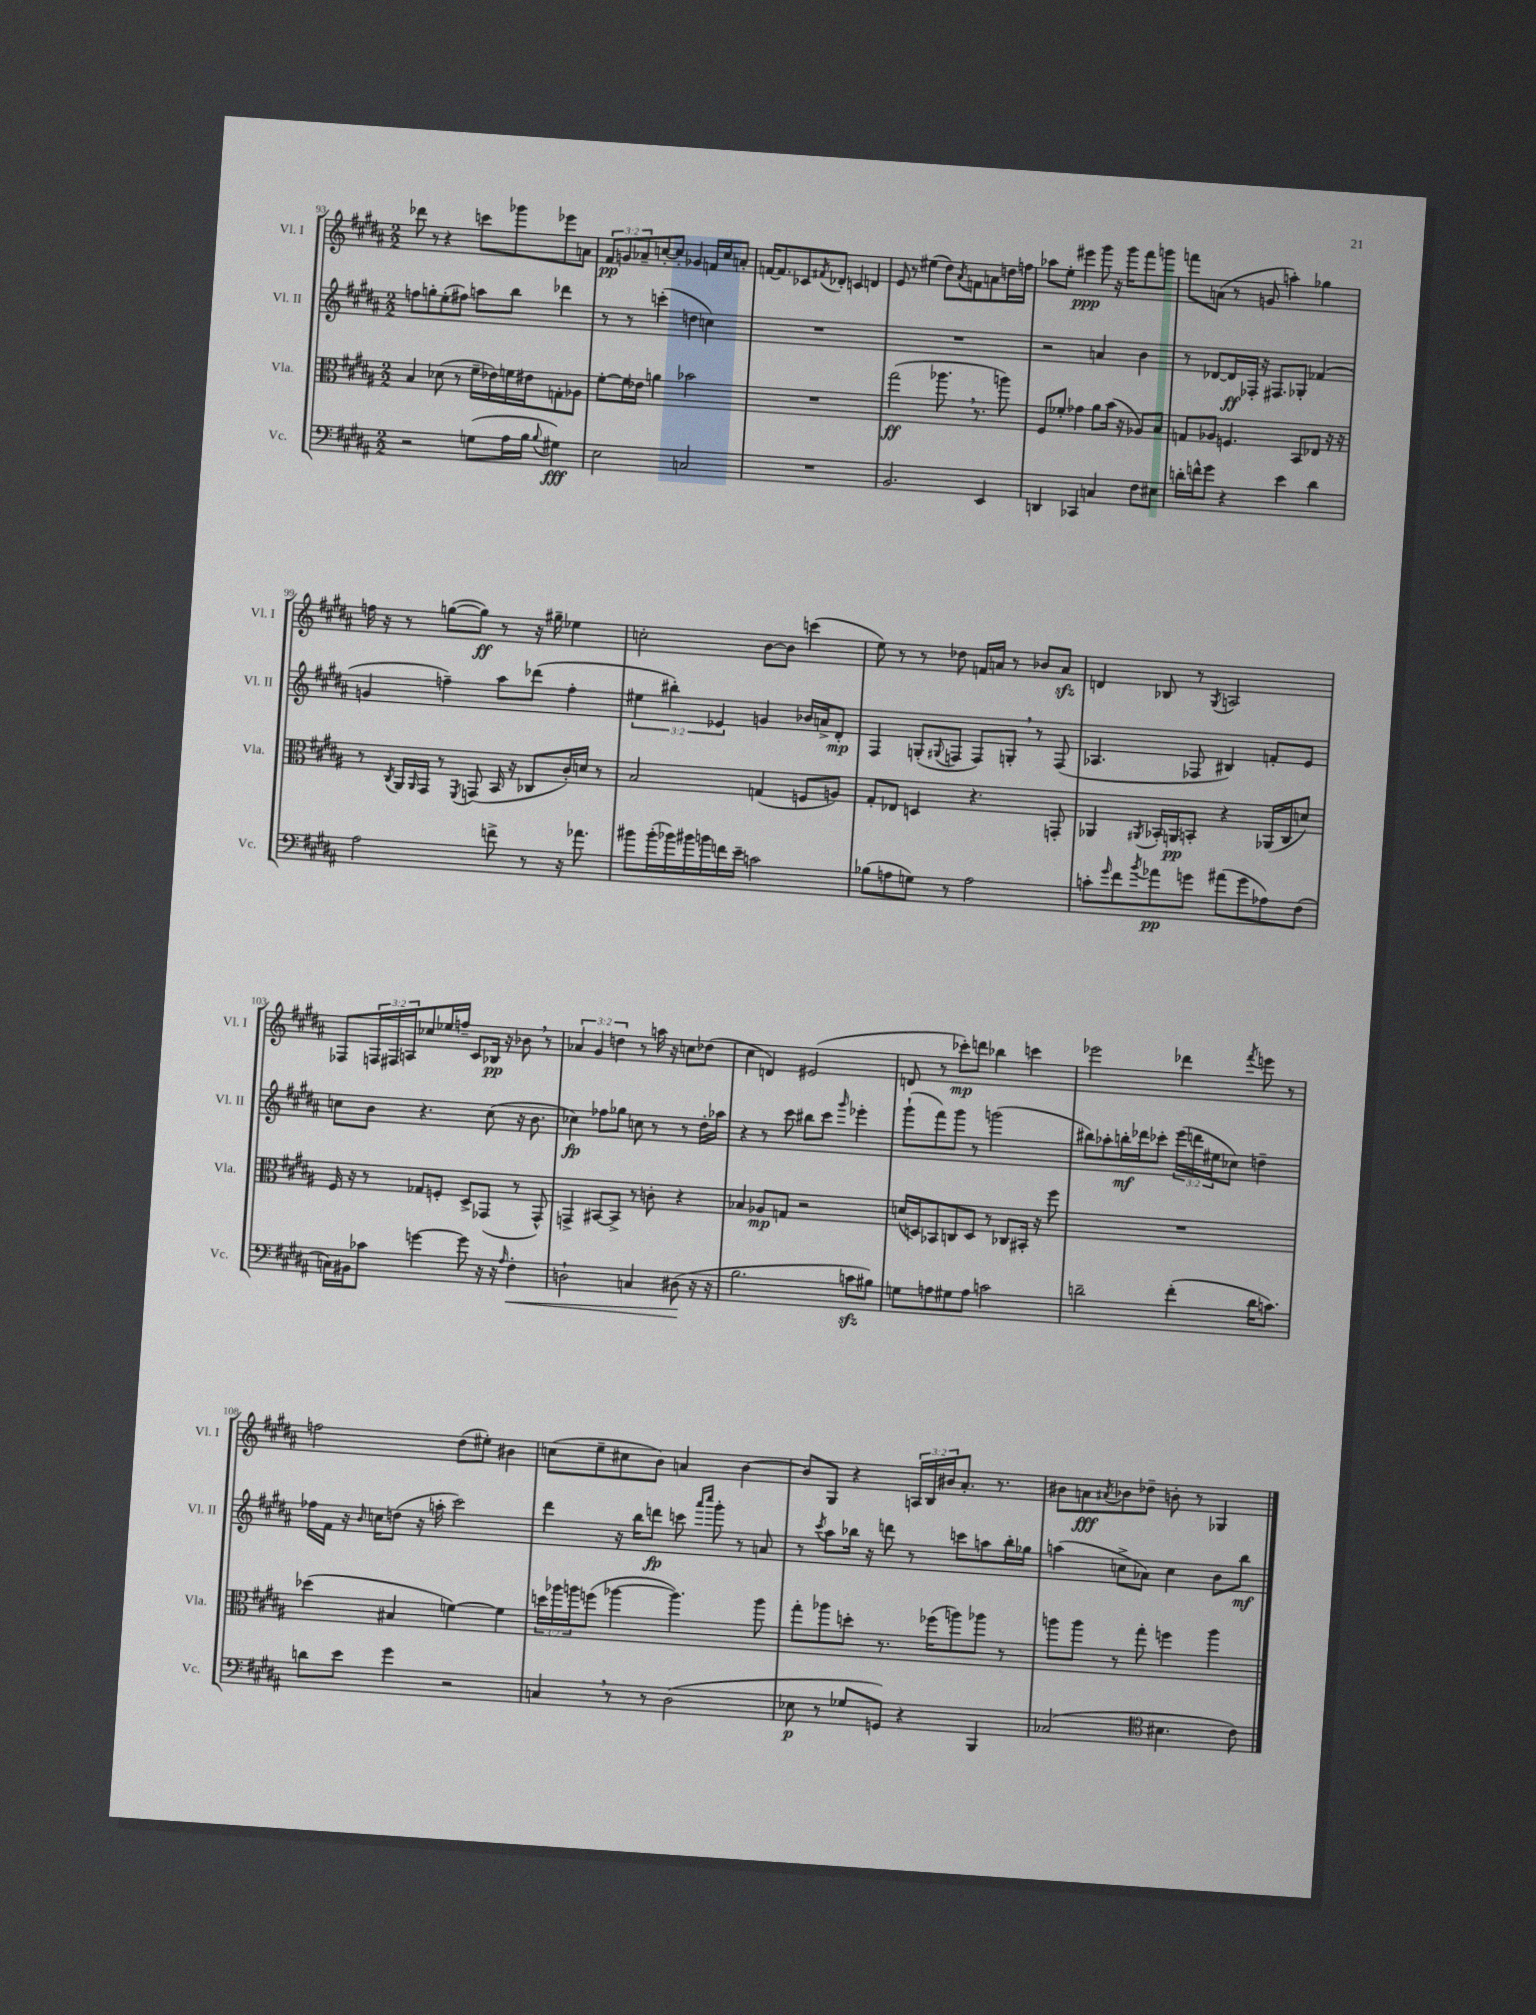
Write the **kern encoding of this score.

**kern	**dynam	**kern	**dynam	**kern	**dynam	**kern	**dynam
*part4	*part4	*part3	*part3	*part2	*part2	*part1	*part1
*staff4	*staff4	*staff3	*staff3	*staff2	*staff2	*staff1	*staff1
*I"Vc.	*	*I"Vla.	*	*I"Vl. II	*	*I"Vl. I	*
*I'Vc.	*	*I'Vla.	*	*I'Vl. II	*	*I'Vl. I	*
*clefF4	*	*clefC3	*	*clefG2	*	*clefG2	*
*k[f#c#g#d#a#]	*	*k[f#c#g#d#a#]	*	*k[f#c#g#d#a#]	*	*k[f#c#g#d#a#]	*
*M2/2	*	*M2/2	*	*M2/2	*	*M2/2	*
=93	=93	=93	=93	=93	=93	=93	=93
2r	.	4B/	.	8ffn\L	.	8ddd-X\	.
.	.	.	.	8ggn'\	.	8r	.
.	.	(8d-X\	.	(8ee'\	.	4r	.
.	.	8r	.	8ff#X\J)	.	.	.
(8Gn\L	.	16f#~\LL	.	8aan\L	.	8cccn\L	.
.	.	16e-X\)	.	.	.	.	.
16A#\L	.	16fn\	.	8bb\J	.	8ggg-X\	.
16B\JJ	.	16e#X\J	.	.	.	.	.
8qqB/	.	.	.	.	.	.	.
4G#X\)	fff	8Gn'\	.	4ddd-X\	.	8eee-X\	.
.	.	8A-X\J	.	.	.	8an\J	.
=94	=94	=94	=94	=94	=94	=94	=94
2E\	.	[8f#'\L	.	8r	.	12f#/L	pp
.	.	.	.	.	.	12gn/	.
.	.	16f#\L]	.	8r	.	.	.
.	.	.	.	.	.	12a-X~/	.
.	.	16e-X\JJ	.	.	.	.	.
.	.	4an\	.	(4cccn'\	.	[8ccn'/	.
.	.	.	.	.	.	8cc'/J]	.
2Cn/	.	2b-X\	.	4ddn\	.	4g-X/	.
.	.	.	.	4ccn\)	.	16fn/LL	.
.	.	.	.	.	.	16cc/J	.
.	.	.	.	.	.	8an'/J	.
=95	=95	=95	=95	=95	=95	=95	=95
1r	.	1r	.	1r	.	[16fn/KL	.
.	.	.	.	.	.	8.f/]	.
.	.	.	.	.	.	8c-X/	.
.	.	.	.	.	.	8qf#X/	.
.	.	.	.	.	.	8d-X'/J	.
.	.	.	.	.	.	4cn/	.
.	.	.	.	.	.	4dn/	.
=96	=96	=96	=96	=96	=96	=96	=96
2.BB/	.	(2gg#\	ff	1r	.	8e/	.
.	.	.	.	.	.	8r	.
.	.	.	.	.	.	(4ee#X\	.
.	.	8.aa-X,\	.	.	.	8dd#\L)	.
.	.	.	.	.	.	8qa#/	.
.	.	.	.	.	.	8fn\	.
.	.	8.r	.	.	.	.	.
4EE/	.	.	.	.	.	8an\	.
.	.	8aan\)	.	.	.	16ddn\L	.
.	.	.	.	.	.	16ffn\JJ	.
=97	=97	=97	=97	=97	=97	=97	=97
4DDn/	.	8F#/L	.	2r	.	8aa-X\L	.
.	.	8f-X'/J	.	.	.	8ee'\J	.
4CC-X/	.	4g-X\	.	.	.	4eee#X\	ppp
4Cn/	.	8a#\L	.	4an/	.	8ggg#\	.
.	.	(16b\Jk	.	.	.	16r	.
.	.	16r	.	.	.	16ggg#\KL	.
8F#\L	.	8A-X/L)	.	4b\	.	8fff#\	.
8E#X\J	.	8B/J	.	.	.	8gggn\J	.
=98	=98	=98	=98	=98	=98	=98	=98
16dn'\LL	.	8Gn/L	.	8r	.	8fffn\L	.
16fn^^\J	.	.	.	.	.	.	.
8g#\J	.	8A-X/J	.	[8d-X/L	.	(8an\J	.
4r	.	4.Fn/	.	16d-/L]	ff	8r	.
.	.	.	.	16F-X'/JJ	.	.	.
.	.	.	.	16r	.	8gn/	.
.	.	.	.	8.F#X/L	.	.	.
4e\	.	.	.	.	.	4aan'\)	.
.	.	8BB/L	.	8G-X'/J	.	.	.
4d\	.	8E-X/J	.	(4f-X/	.	4gg-X\	.
.	.	16r	.	.	.	.	.
.	.	16r	.	.	.	.	.
!!LO:LB:g=z
=99	=99	=99	=99	=99	=99	=99	=99
2A#\	.	8r	.	4gn/	.	16ffn\	.
.	.	.	.	.	.	16r	.
.	.	8qC#/	.	.	.	.	.
.	.	16AA#/LL	.	.	.	8r	.
.	.	16qqAA#/	.	.	.	.	.
.	.	16GG#/JJ	.	.	.	.	.
.	.	8r	.	4ffn~\)	.	([8ggn\L	.
.	.	8qFF#/	.	.	.	.	.
.	.	(8GGn/	.	.	.	8gg\J])	ff
8fn^\	.	16BB/	.	8aa#\L	.	8r	.
.	.	16r	.	.	.	.	.
8r	.	8C-X/L	.	(8ddd-X\J	.	16r	.
.	.	.	.	.	.	16gg#X~\	.
16r	.	16c#'/L)	.	4ff'\	.	4ee-X\	.
8.a-X\	.	16dn/JJ	.	.	.	.	.
.	.	8r	.	.	.	.	.
=100	=100	=100	=100	=100	=100	=100	=100
8b#X\L	.	2B/	.	6ee#X\	.	2ccn'\	.
(16b#'\L	.	.	.	.	.	.	.
.	.	.	.	6bb#X'\)	.	.	.
16b-X\)	.	.	.	.	.	.	.
16b#X\	.	.	.	.	.	.	.
16bn\	.	.	.	.	.	.	.
.	.	.	.	6e-X/	.	.	.
16fn\	.	.	.	.	.	.	.
16e~\JJ	.	.	.	.	.	.	.
2cn\	.	(4Gn/	.	4gn/	.	[8b\L	.
.	.	.	.	.	.	8b\J]	.
.	.	8Fn/L	.	16b-X/LL	.	(4cccn\	.
.	.	.	.	16an^/J	.	.	.
.	.	8An/J)	.	8d#'/J	mp	.	.
=101	=101	=101	=101	=101	=101	=101	=101
(8B-X\L	.	8G#'/L	.	4F#/	.	8ee\)	.
8An\	.	8E-X/J	.	.	.	8r	.
8Gn\J)	.	4Dn/	.	(8Gn'/L	.	8r	.
.	.	.	.	8qqG#X/	.	.	.
8r	.	.	.	8Fn/J	.	8dd-X\	.
2A\	.	4.r	.	8F/L)	.	16fn/LL	.
.	.	.	.	.	.	16an/JJ	.
.	.	.	.	8Gn',/J	.	8r	.
.	.	.	.	8r	.	8b-X/L	.
.	.	8GGn'/	.	(8F/	.	8azz/J	.
=102	=102	=102	=102	=102	=102	=102	=102
8cn'\L	.	4AA-X/	.	4.A-X/	.	4dn/	.
16qqg#/	.	.	.	.	.	.	.
8f#\	.	.	.	.	.	.	.
8qb/	.	8qAA#X/	.	.	.	.	.
8a-X\	pp	16BB-X'/LL	.	.	.	8B-X/	.
.	.	16AAn/J	pp	.	.	.	.
8gn\J	.	8BBn'/J	.	8F-X/	.	8r	.
.	.	.	.	.	.	8qG#/	.
(8a#X\L	.	4r	.	4B#X/)	.	2An/	.
8g\	.	.	.	.	.	.	.
8A-X\)	.	(16AA-X/LL	.	8fn'/L	.	.	.
.	.	16C#/J	.	.	.	.	.
(8F#\J	.	8dn/J)	.	8e/J	.	.	.
!!LO:LB:g=z
=103	=103	=103	=103	=103	=103	=103	=103
16Cn\LL)	.	16F#/	.	8ccn\L	.	8F-X/L	.
16BB#X\J	.	16r	.	.	.	.	.
8c-X\J	.	8r	.	8b\J	.	24Fn/L	.
.	.	.	.	.	.	24F#X/	.
.	.	.	.	.	.	24An/J	.
[4gn\	.	8G-X/L	.	4.r	.	8cc-X/	.
.	.	8Fn'/J	.	.	.	16ee-X/L	.
.	.	.	.	.	.	16ffn~/JJ	.
8g\]	.	8D#^/L	.	.	.	8c#/L	.
16r	.	(8GG-X/J	.	(8cc\	.	16B-X/Jk	pp
16r	.	.	.	.	.	16r	.
16qqA#/	.	.	.	.	.	.	.
!	!LO:HP:b	!	!	!	!	!	!
4F#'\	<	8r	.	16r	.	8b-X,\	.
.	.	.	.	8.b\	.	.	.
.	.	8GG-^^/)	.	.	.	8r	.
=104	=104	=104	=104	=104	=104	=104	=104
2Dn`\	.	4GGn^/	.	4cc-X\)	fp	6a-X/	.
.	.	.	.	.	.	6g#/	.
.	.	[8BB#X/L	.	8ff-X\L	.	.	.
.	.	.	.	.	.	6ddn\	.
.	.	8BB#^/J]	.	8gg-X\J	.	.	.
4Cn/	.	8r	.	8ccn\	.	8r	.
.	.	8cn'\	.	8r	.	16aan\	.
.	.	.	.	.	.	16r	.
(8D#X\	.	4r	.	8r	.	8ccn\L	.
16r	[	.	.	16dd#'\LL	.	(8dd-X\J	.
16r	.	.	.	16aa-X\JJ	.	.	.
=105	=105	=105	=105	=105	=105	=105	=105
2.B\	.	4B-X/	.	4r	.	4cc#\	.
.	.	8A-X/L	mp	8r	.	4dn/)	.
.	.	8Gn/J	.	8ccc#\	.	.	.
.	.	2r	.	8bb#X\L	.	(2e#X/	.
.	.	.	.	8ccc#\J	.	.	.
.	.	.	.	16qqggg#/	.	.	.
8cnzz\L	.	.	.	4eee-X'\	.	.	.
8B#X\J)	.	.	.	.	.	.	.
=106	=106	=106	=106	=106	=106	=106	=106
8Gn\L	.	(16dn/LL	.	(8ggg#`\L	.	8dn/	.
.	.	16Dn/J)	.	.	.	.	.
8An\	.	8BB-X/	.	8fff#\)	.	8r	.
8G#X\	.	8Cn/	.	8ggg#\J	.	8ccc-X'\L)	mp
8A\J	.	8D/J	.	8r	.	8dddn\J	.
2cn\	.	8r	.	(2gggn\	.	4bb-X\	.
.	.	8C-X/L	.	.	.	.	.
.	.	16BB#X'/Jk	.	.	.	4cccn\	.
.	.	16r	.	.	.	.	.
.	.	8ff#\	.	.	.	.	.
=107	=107	=107	=107	=107	=107	=107	=107
2dn~\	.	1r	.	8bb#X\L)	.	2eee-X\	.
.	.	.	.	8aa-X'\	.	.	.
.	.	.	.	16bbn'\L	mf	.	.
.	.	.	.	16ddd-X\J	.	.	.
.	.	.	.	8ccc-X'\J	.	.	.
(4f#'\	.	.	.	(24eee\LL	.	4ddd-X\	.
.	.	.	.	24dddn\	.	.	.
.	.	.	.	24ee#X\J	.	.	.
.	.	.	.	8cc-X\J)	.	.	.
.	.	.	.	.	.	8qfff#/	.
16d\KL	.	.	.	4ddn~\	.	8eeen\	.
8.cn\J)	.	.	.	.	.	.	.
.	.	.	.	.	.	8r	.
!!LO:LB:g=z
=108	=108	=108	=108	=108	=108	=108	=108
8dn\L	.	(4dd-X\	.	16ff-X\LL	.	2ffn\	.
.	.	.	.	16f#\JJ	.	.	.
8e\J	.	.	.	16r	.	.	.
.	.	.	.	16qqb/	.	.	.
.	.	.	.	16ccn\KL	.	.	.
4g#\	.	4B#X/	.	(8ddn\J	.	.	.
.	.	.	.	16r	.	.	.
.	.	.	.	16aan'\	.	.	.
2r	.	[4fn\)	.	2ccc#\)	.	(8dd#\L	.
.	.	.	.	.	.	8ee#X'\J)	.
.	.	4f\]	.	.	.	4b#X\	.
=109	=109	=109	=109	=109	=109	=109	=109
4Cn,/	.	24ddn\LL	.	4ddd#\	.	(8ccn\L	.
.	.	24aa-X\	.	.	.	.	.
.	.	24aan\J	.	.	.	.	.
.	.	(8ffn\J	.	.	.	8ee~\	.
8r	.	[4aa-X\	.	16r	.	8cc#X\	.
.	.	.	.	16bb\KL	.	.	.
8r	.	.	.	8dddn\J	fp	8b\J)	.
(2D#\	.	4.aa-\])	.	8cccn\	.	4an/	.
.	.	.	.	16qqaaa#/LL	.	.	.
.	.	.	.	16qqcccc#/JJ	.	.	.
.	.	.	.	8ggg#'\	.	.	.
.	.	.	.	8r	.	[4b\	.
.	.	8aa-\	.	8an/	.	.	.
=110	=110	=110	=110	=110	=110	=110	=110
8E-X\	p	8gg#'\L	.	8r	.	8b/L]	.
.	.	.	.	8qccc#/	.	.	.
8r	.	8aa-X\	.	8aa#\L	.	8G#/J	.
8G-X/L	.	8ddn'\J	.	16bb-X\Jk	.	4r	.
.	.	.	.	16r	.	.	.
8GGn/J)	.	8.r	.	8dddn\	.	.	.
4r	.	.	.	8r	.	24An/LL	.
.	.	.	.	.	.	24B/	.
.	.	(16ff-X\KL	.	.	.	.	.
.	.	.	.	.	.	24b#X/J	.
.	.	8aan\)	.	8cccn\L	.	8.a#'/J	.
4BBB/	.	8aa-X\J	.	8aan\	.	.	.
.	.	.	.	.	.	8.r	.
.	.	8r	.	16bb-'\L	.	.	.
.	.	.	.	16gg-X\JJ	.	.	.
=111	=111	=111	=111	=111	=111	=111	=111
(2C-X/	.	8aan\L	.	(4aan\	.	8b#X\L	.
.	.	8aa\J	.	.	.	8an\	fff
.	.	.	.	.	.	8qa#X/	.
.	.	8r	.	8ccn^\L	.	8b-X\	.
.	.	8gg#'\	.	8a-X\J)	.	8dd-X~\J	.
*clefC4	*	*	*	*	*	*	*
4.B#X\	.	4ffn\	.	4cc\	.	8bn'\	.
.	.	.	.	.	.	8r	.
.	.	4aa\	.	8b\L	.	4G-X/	.
8c#\)	.	.	.	8bb\J	mf	.	.
==	==	==	==	==	==	==	==
*-	*-	*-	*-	*-	*-	*-	*-
